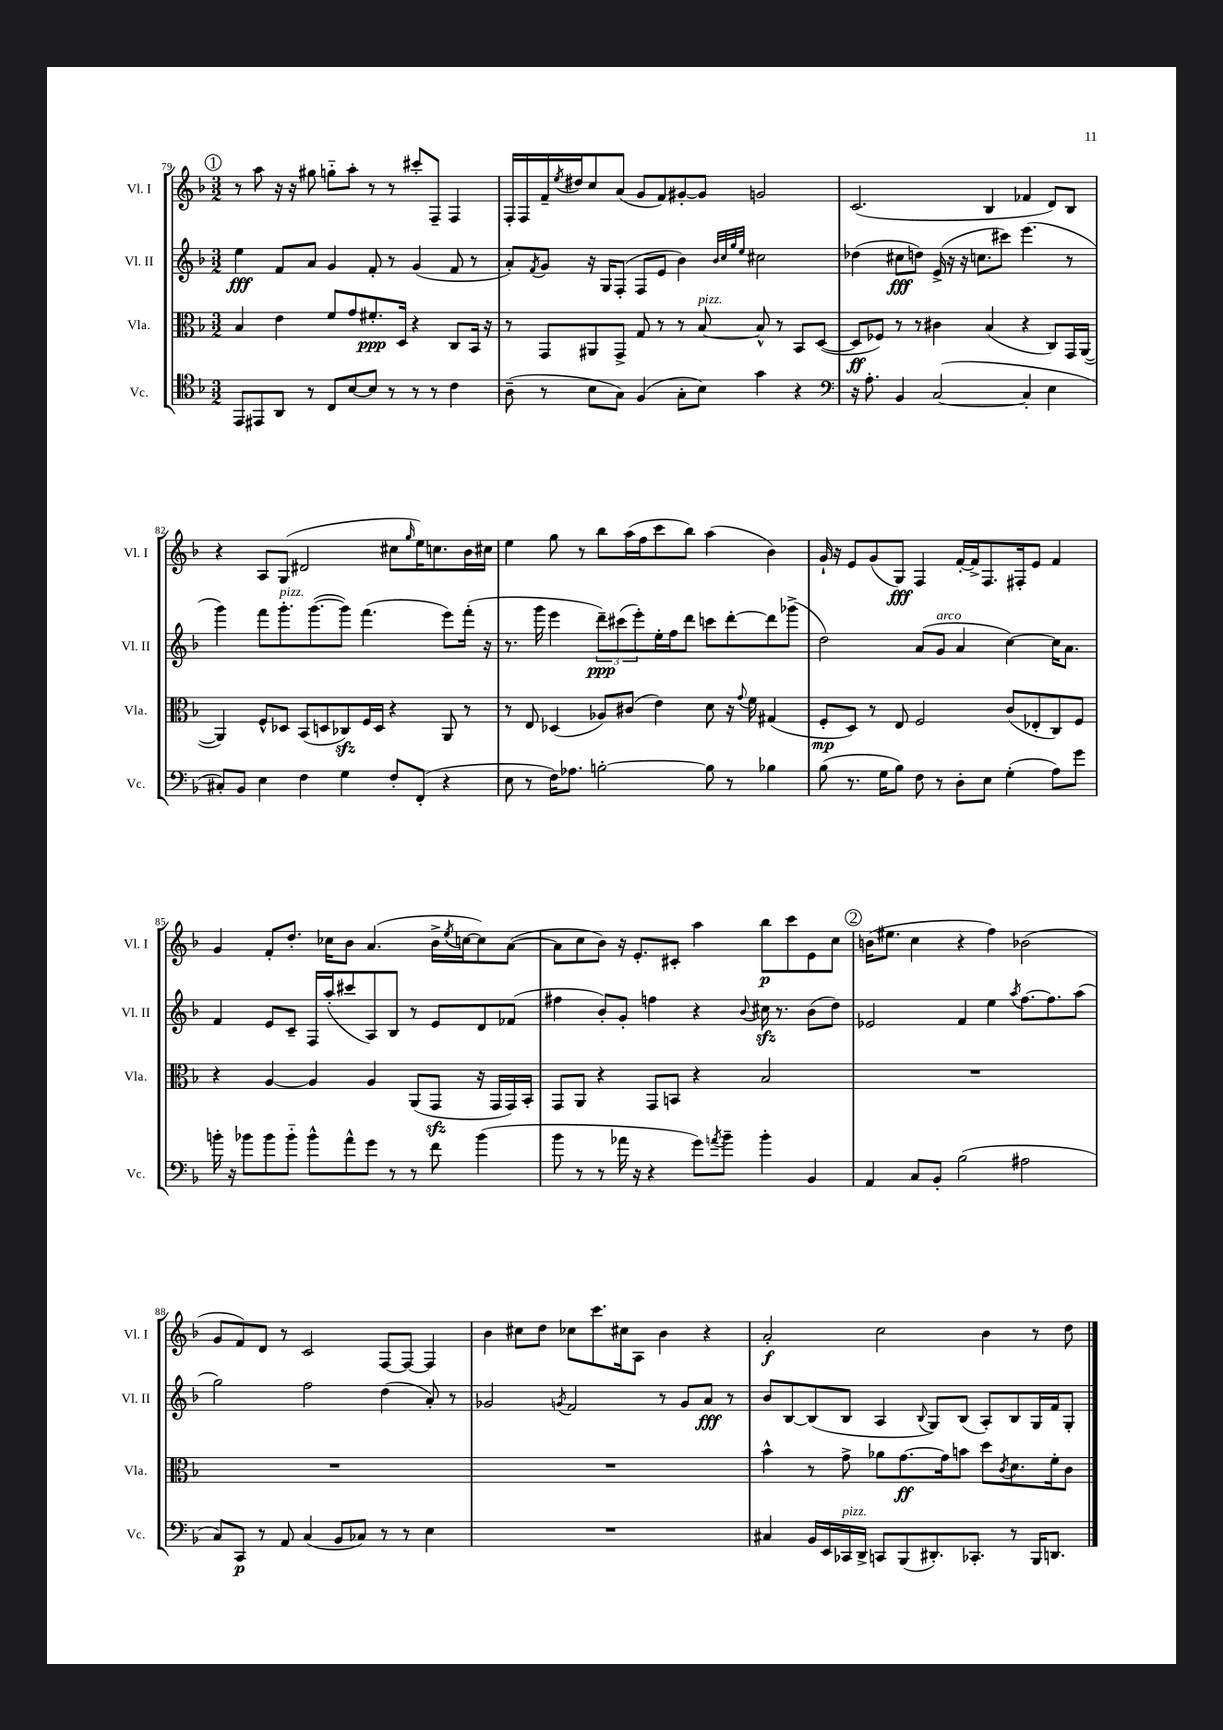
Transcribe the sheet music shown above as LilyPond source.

<<
\new StaffGroup <<
\new Staff = "s0" \with { instrumentName = "Vl. I" shortInstrumentName = "Vl. I" } {
    \clef treble \key f \major \numericTimeSignature \time 3/2
    \mark \markup { \circle "1" } r8 a''8 r16 r16 gis''8 g''8-_ a''8-. r8 r8 cis'''8-. f8-- f4 |
    f16-. f16 f'16-- \acciaccatura { e''8 } dis''16 c''8 a'8( g'8 f'8) gis'8~-. gis'8 g'2 |
    c'2.( bes4 fes'4 d'8) bes8 |
    r4 a8 g8( dis'2 cis''8 \grace { g''16 } e''16) c''8. bes'16 cis''16 |
    e''4 g''8 r8 bes''8 a''16( f''16 c'''8 bes''8) a''4( bes'4) |
    g'16-! r16 e'8 g'8( g8\fff) f4 f'16~-. f'16-> f8. fis16-. e'8 f'4 |
    g'4 f'8-. d''8.-. ces''16 bes'8 a'4.( bes'16-> \acciaccatura { e''8 } c''16~ c''8) a'8~( |
    a'8 c''8 bes'8) r16 e'8.-. cis'8-. a''4 bes''8\p c'''8 e'8 c''8 |
    \mark \markup { \circle "2" } b'16( eis''8. c''4 r4 f''4) bes'2( |
    g'8 f'8) d'8 r8 c'2 f8~ f8~ f4 |
    bes'4 cis''8 d''8 ces''8 c'''8. cis''16 a8 bes'4 r4 |
    a'2-.\f c''2 bes'4 r8 d''8 \bar "|." |
}
\new Staff = "s1" \with { instrumentName = "Vl. II" shortInstrumentName = "Vl. II" } {
    \clef treble \key f \major \numericTimeSignature \time 3/2
    \mark \markup { \circle "1" } e''4\fff f'8 a'8 g'4 f'8-. r8 g'4( f'8 r8 |
    a'8-.) \acciaccatura { f'8 } g'8 r16 g16 f8-.( f8 e'8 bes'4) \grace { bes'32 c''32 g''32 e''32 } cis''2 |
    des''4( cis''8\fff d''8) e'16->( r16 r16 c''8. cis'''8) e'''4.( r8 |
    g'''4) f'''8 g'''8.-.^\markup { \italic "pizz." } g'''8.~( g'''8) f'''4.( e'''8) f'''16-.( r16 |
    r8. g'''16 e'''4 \tuplet 3/2 { d'''8--\ppp) cis'''8( e'''8-.) } e''16-. f''16 d'''8 c'''8 d'''8~-. d'''8 ges'''8->( |
    d''2) a'8( g'8^\markup { \italic "arco" } a'4 c''4~) c''16 a'8. |
    f'4 e'8 c'8-- f16 a''16-.( cis'''8 a8) bes8 r8 e'8 d'8 fes'8( |
    fis''4 bes'8-.) g'8-. f''4 r4 \appoggiatura { bes'8 } cis''16\sfz r8. bes'8( d''8) |
    \mark \markup { \circle "2" } ees'2 f'4 e''4 \acciaccatura { a''8 } f''8.~ f''8. a''8( |
    g''2) f''2 d''4( a'8-.) r8 |
    ges'2 \acciaccatura { g'8 } f'2 r8 g'8 a'8\fff r8 |
    bes'8 bes8~ bes8( bes8 a4 \appoggiatura { bes8 } g8) bes8( a8-.) bes8 g16 f'16 g8-. \bar "|." |
}
\new Staff = "s2" \with { instrumentName = "Vla." shortInstrumentName = "Vla." } {
    \clef alto \key f \major \numericTimeSignature \time 3/2
    \mark \markup { \circle "1" } bes4 e'4 f'8 g'8 fis'8.-.\ppp d16 r4 c8 bes,16 r16 |
    r8 g,8 ais,8 g,8-> g8 r8 r8 bes8~^\markup { \italic "pizz." } bes8-^ r8 bes,8 d8~( |
    d8\ff fes8) r8 r8 cis'4 bes4( r4 c8) g,16 a,16~( |
    a,4) f8-^ des8 bes,8( d8 ces8\sfz) f16 d16 r4 a,8 r8 |
    r8 e8 des4( aes8) cis'8( e'4) d'8 r16 \appoggiatura { g'8 } f'16 gis4( |
    f8-.\mp d8) r8 e8 f2 c'8( ees8-. c8) f8 |
    r4 a4~ a4 a4 a,8( g,8\sfz r16 g,16 g,16) bes,16-. |
    g,8 a,8 r4 g,8 b,8 r4 bes2 |
    \mark \markup { \circle "2" } R1. |
    R1. |
    R1. |
    bes'4-^ r8 g'8-> aes'8 g'8.~\ff g'16 b'8 d''8 \acciaccatura { c'8 } d'8. f'16-. c'8 \bar "|." |
}
\new Staff = "s3" \with { instrumentName = "Vc." shortInstrumentName = "Vc." } {
    \clef tenor \key f \major \numericTimeSignature \time 3/2
    \mark \markup { \circle "1" } e,8 eis,8 a,8 r8 c8 bes8~ bes8 r8 r8 r8 c'4 |
    a8--( r8 bes8 g8) f4( g8-. bes8) g'4 r4 |
    \clef bass r16 a8.-. bes,4 c2~( c4-. e4 |
    cis8-.) bes,8 e4 f4 g4 f8-. f,8-.( r4 |
    e8 r8 f16) aes8. b2~-. b8 r8 bes4 |
    bes8( r8. g16 bes8) f8 r8 d8-. e8 g4-.( a8) g'8 |
    b'16-. r16 bes'8 bes'8 bes'8-_ bes'8-^ a'8-^ g'8 r8 r8 f'8 bes'4( |
    bes'8 r8 r8 aes'16 r16 r4 g'8) \acciaccatura { a'8 } bes'8-- bes'4-. bes,4 |
    \mark \markup { \circle "2" } a,4 c8 bes,8-. bes2( ais2 |
    c8) c,8\p r8 a,8 c4( bes,8 ces8) r8 r8 e4 |
    R1. |
    cis4 bes,16 e,16 ces,16^\markup { \italic "pizz." } d,16-> c,8 bes,,8( dis,8.-.) ces,8.-. r8 bes,,16 d,8. \bar "|." |
}
>>
>>
\layout { \context { \Score currentBarNumber = #79 } }
